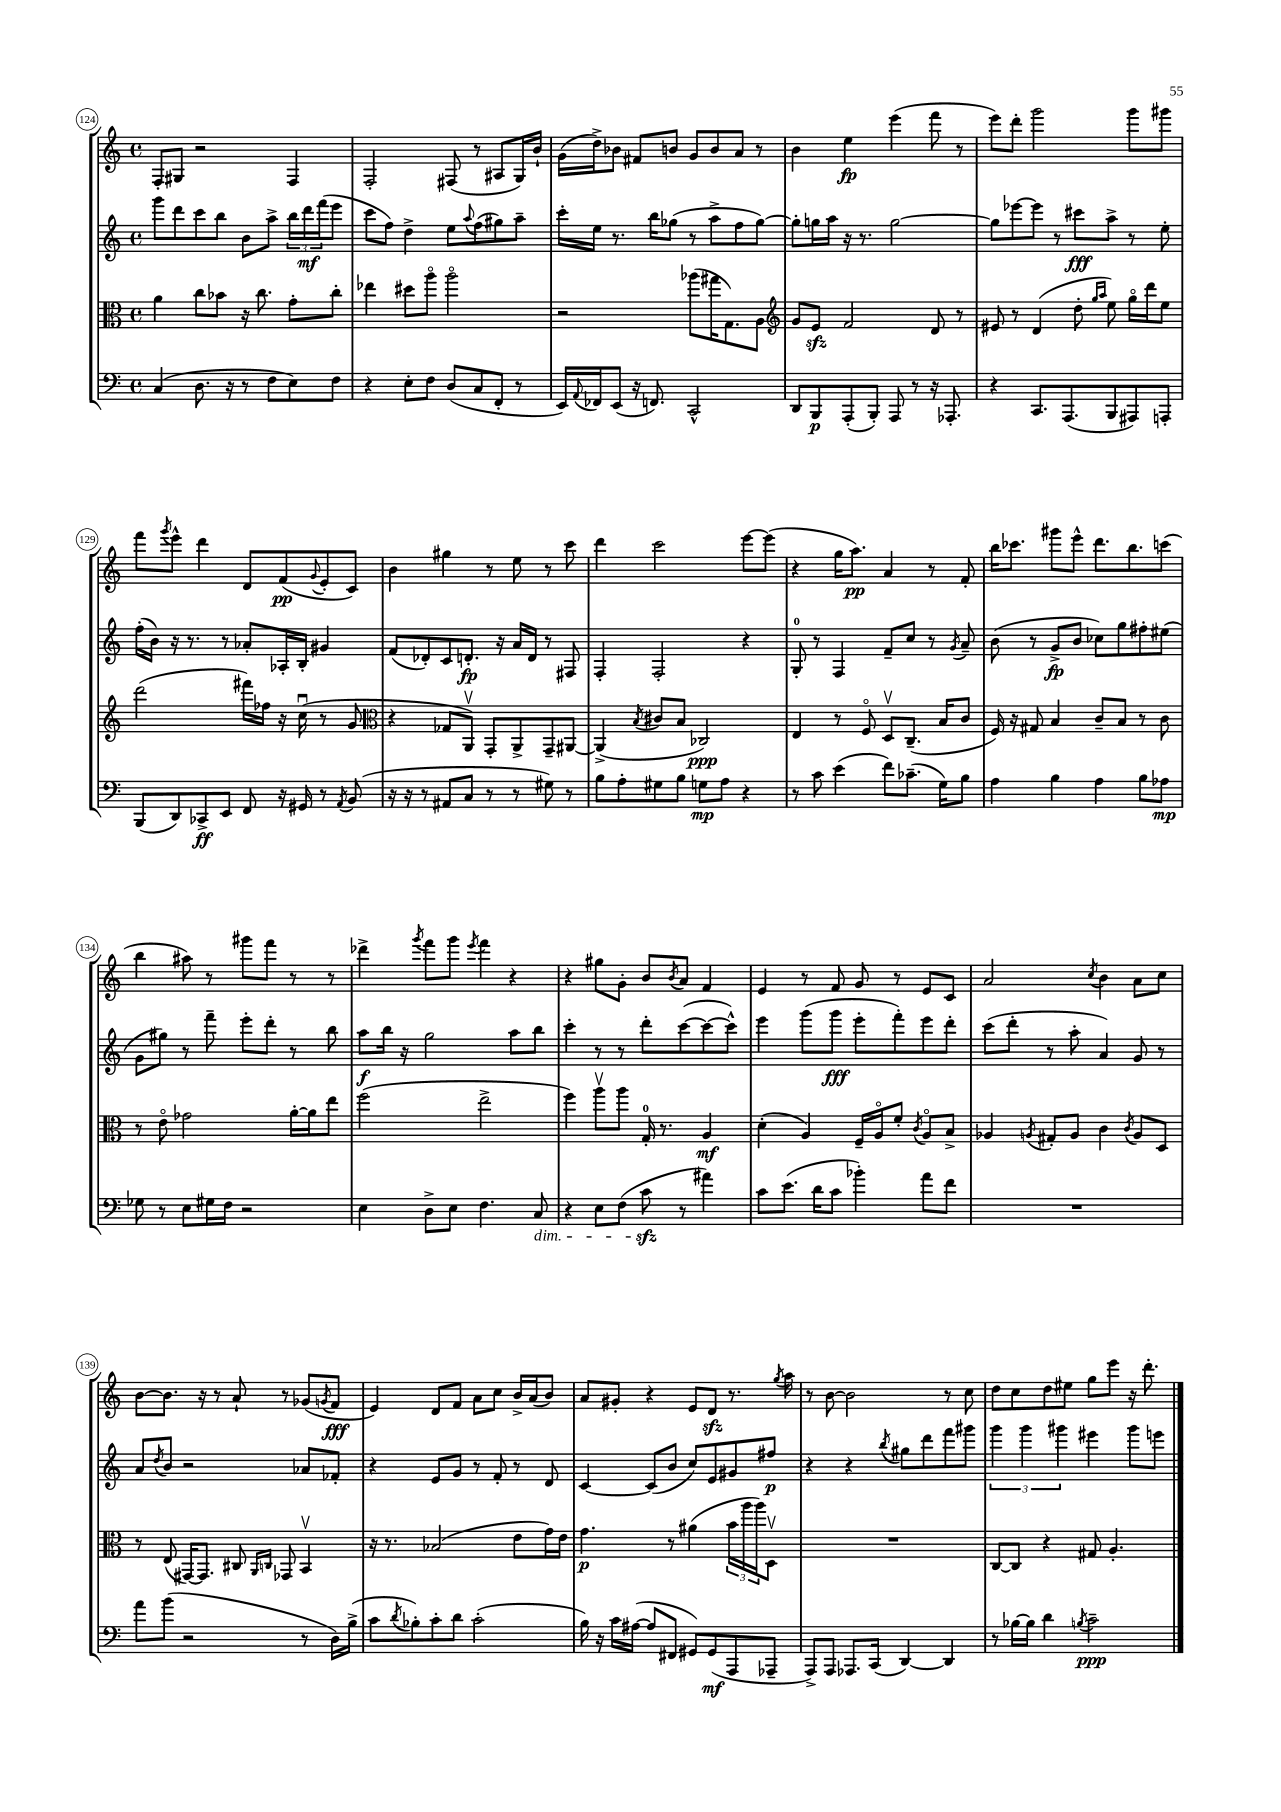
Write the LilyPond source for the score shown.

<<
\new StaffGroup <<
\new Staff = "s0" {
    \clef treble \key c \major \defaultTimeSignature \time 4/4
    f8-. gis8 r2 f4 |
    f2-. fis8( r8 ais8 g16) b'16-! |
    g'16( d''16->) bes'8 fis'8 b'8 g'8 b'8 a'8 r8 |
    b'4 e''4\fp e'''4( f'''8 r8 |
    e'''8) d'''8-. g'''2 g'''8 gis'''8 |
    f'''8 \acciaccatura { g'''8 } e'''8-^ d'''4 d'8 f'8\pp( \appoggiatura { g'8 } e'8-. c'8) |
    b'4 gis''4 r8 e''8 r8 c'''8 |
    d'''4 c'''2 e'''8~ e'''8( |
    r4 g''16 a''8.\pp) a'4 r8 f'8-. |
    b''16 ces'''8. gis'''8 e'''8-^ d'''8. b''8. c'''8( |
    b''4 ais''8) r8 gis'''8 f'''8 r8 r8 |
    des'''4-> \acciaccatura { g'''8 } f'''8 g'''8 \acciaccatura { e'''8 } f'''4 r4 |
    r4 gis''8 g'8-. b'8 \acciaccatura { b'8 } a'8 f'4 |
    e'4 r8 f'8 g'8 r8 e'8 c'8 |
    a'2 \acciaccatura { c''8 } b'4 a'8 c''8 |
    b'8~ b'8. r16 r8 a'8-! r8 ges'8( \acciaccatura { g'8 } f'8\fff |
    e'4) d'8 f'8 a'8 c''8 b'16-> a'16( b'8) |
    a'8 gis'8-. r4 e'8 d'8\sfz r8. \acciaccatura { g''8 } a''16 |
    r8 b'8~ b'2 r8 c''8 |
    d''8 c''8 d''8 eis''8 g''8 e'''8 r16 d'''8.-. \bar "|." |
}
\new Staff = "s1" {
    \clef treble \key c \major \defaultTimeSignature \time 4/4
    g'''8 d'''8 c'''8 b''8 b'8 a''8-> \tuplet 3/2 { b''16 d'''16\mf f'''16( } e'''8 |
    c'''8 f''8) d''4-> e''8 \appoggiatura { a''8 } f''8( gis''8) a''8-- |
    c'''16-. e''16 r8. b''16 ges''8( r8 a''8-> f''8 ges''8~) |
    ges''8-. g''16 a''16 r16 r8. g''2~ |
    g''8 ees'''8~ ees'''8 r8 cis'''8\fff a''8-> r8 e''8-. |
    f''16-.( b'16) r16 r8. r8 aes'8-. aes16-. b16-. gis'4 |
    f'8( des'8-.) c'8 d'8.-.\fp r16 a'16 d'16 r8 fis8 |
    f4-. f2-. r4 |
    g8-0-. r8 f4 f'8-- c''8 r8 \acciaccatura { g'8 } a'8-- |
    b'8( r8 g'8->\fp b'8 ces''8) g''8 fis''8-. eis''8( |
    g'8 gis''8) r8 f'''8-- e'''8-. d'''8-. r8 b''8 |
    a''8\f b''16 r16 g''2 a''8 b''8 |
    c'''4-. r8 r8 d'''8-. c'''8~( c'''8~ c'''8-^) |
    e'''4 g'''8( g'''8\fff e'''8-. f'''8-.) e'''8 d'''8-. |
    c'''8( d'''8-. r8 a''8-. a'4) g'8 r8 |
    a'8 \acciaccatura { d''8 } b'8 r2 aes'8 fes'8-. |
    r4 e'8 g'8 r8 f'8-. r8 d'8 |
    c'4~ c'8( b'8 c''8) e'8 gis'8 fis''8\p |
    r4 r4 \acciaccatura { b''8 } gis''8 d'''8 f'''8 gis'''8 |
    \tuplet 3/2 { g'''4 g'''4 gis'''4 } eis'''4 gis'''8 e'''8 \bar "|." |
}
\new Staff = "s2" {
    \clef alto \key c \major \defaultTimeSignature \time 4/4
    a'4 c''8 bes'8 r16 c''8. g'8-. c''8-. |
    ees''4 dis''8 a''8\flageolet a''2\flageolet |
    r2 aes''8( gis''16 g8.) a8 |
    \clef treble g'8 e'8\sfz f'2 d'8 r8 |
    eis'8 r8 d'4( d''8-. \grace { g''16 a''16 } e''8) g''16\flageolet d'''16 e''8 |
    d'''2( fis'''16) fes''16 r16 c''16\downbow( r8 g'8 |
    \clef alto r4 ges8 a,8\upbow) g,8-. a,8-> g,8-- ais,8~ |
    ais,4->( \acciaccatura { b8 } cis'8 b8 ces2\ppp) |
    e4 r8 f8\flageolet d8\upbow c8.--( b16 c'8 |
    f16) r16 gis8 b4 c'8-- b8 r8 c'8 |
    r8 e'8\flageolet ges'2 a'16~-. a'16 e''8 |
    f''2( e''2-> |
    f''4) a''8\upbow a''8 g16-0-. r8. a4\mf |
    d'4-.( a4) f16-- a16\flageolet f'8-. \acciaccatura { c'8 } a8\flageolet b8-> |
    aes4 \acciaccatura { a8 } gis8-. a8 c'4 \acciaccatura { c'8 } a8 d8 |
    r8 e8( gis,16~) gis,8. cis8 \grace { a,16 c16 } ges,8 b,4\upbow |
    r16 r8. bes2( e'8 g'16) e'16 |
    g'4.\p r8 ais'4( \tuplet 3/2 { b'16 a''16 a''16) } d8\upbow |
    R1 |
    c8~ c8 r4 gis8 a4.-. \bar "|." |
}
\new Staff = "s3" {
    \clef bass \key c \major \defaultTimeSignature \time 4/4
    c4( d8. r16 r8 f8 e8) f8 |
    r4 e8-. f8 d8( c8 f,8-. r8 |
    e,16) \appoggiatura { a,8 } fes,16 e,8( r16 f,8.) c,2-^ |
    d,8 b,,8\p a,,8-.( b,,8-.) a,,8 r8 r16 aes,,8.-. |
    r4 c,8. a,,8.( b,,8 ais,,8) a,,8-. |
    b,,8( d,8) ces,8->\ff e,8 f,8 r16 gis,16 r8 \acciaccatura { a,8 } b,8( |
    r16 r16 r8 ais,8 c8 r8 r8 gis8) r8 |
    b8 a8-. gis8 b8 g8\mp a8 r4 |
    r8 c'8 e'4( f'8) ces'8.--( g16) b8 |
    a4 b4 a4 b8 aes8\mp |
    ges8 r8 e8 gis16 f16 r2 |
    e4 d8-> e8 f4. c8\dim |
    r4 e8 f8( c'8\sfz\! r8 ais'4) |
    c'8 e'8.( d'16 c'8 bes'4-.) a'8 f'8 |
    R1 |
    a'8 b'8( r2 r8 d16) b16->( |
    c'8 \acciaccatura { d'8 } bes8-.) c'8-. d'8 c'2-.( |
    b16) r16 c'16 ais16~( ais8 fis,8 gis,8) gis,8\mf( a,,8 aes,,8-- |
    a,,8->) a,,8 aes,,8. c,16( d,4~) d,4 |
    r8 bes16~ bes16 d'4 \acciaccatura { b8 } c'2--\ppp \bar "|." |
}
>>
>>
\layout { \context { \Score currentBarNumber = #124 \override BarNumber.stencil = #(make-stencil-circler 0.1 0.3 ly:text-interface::print) } }
